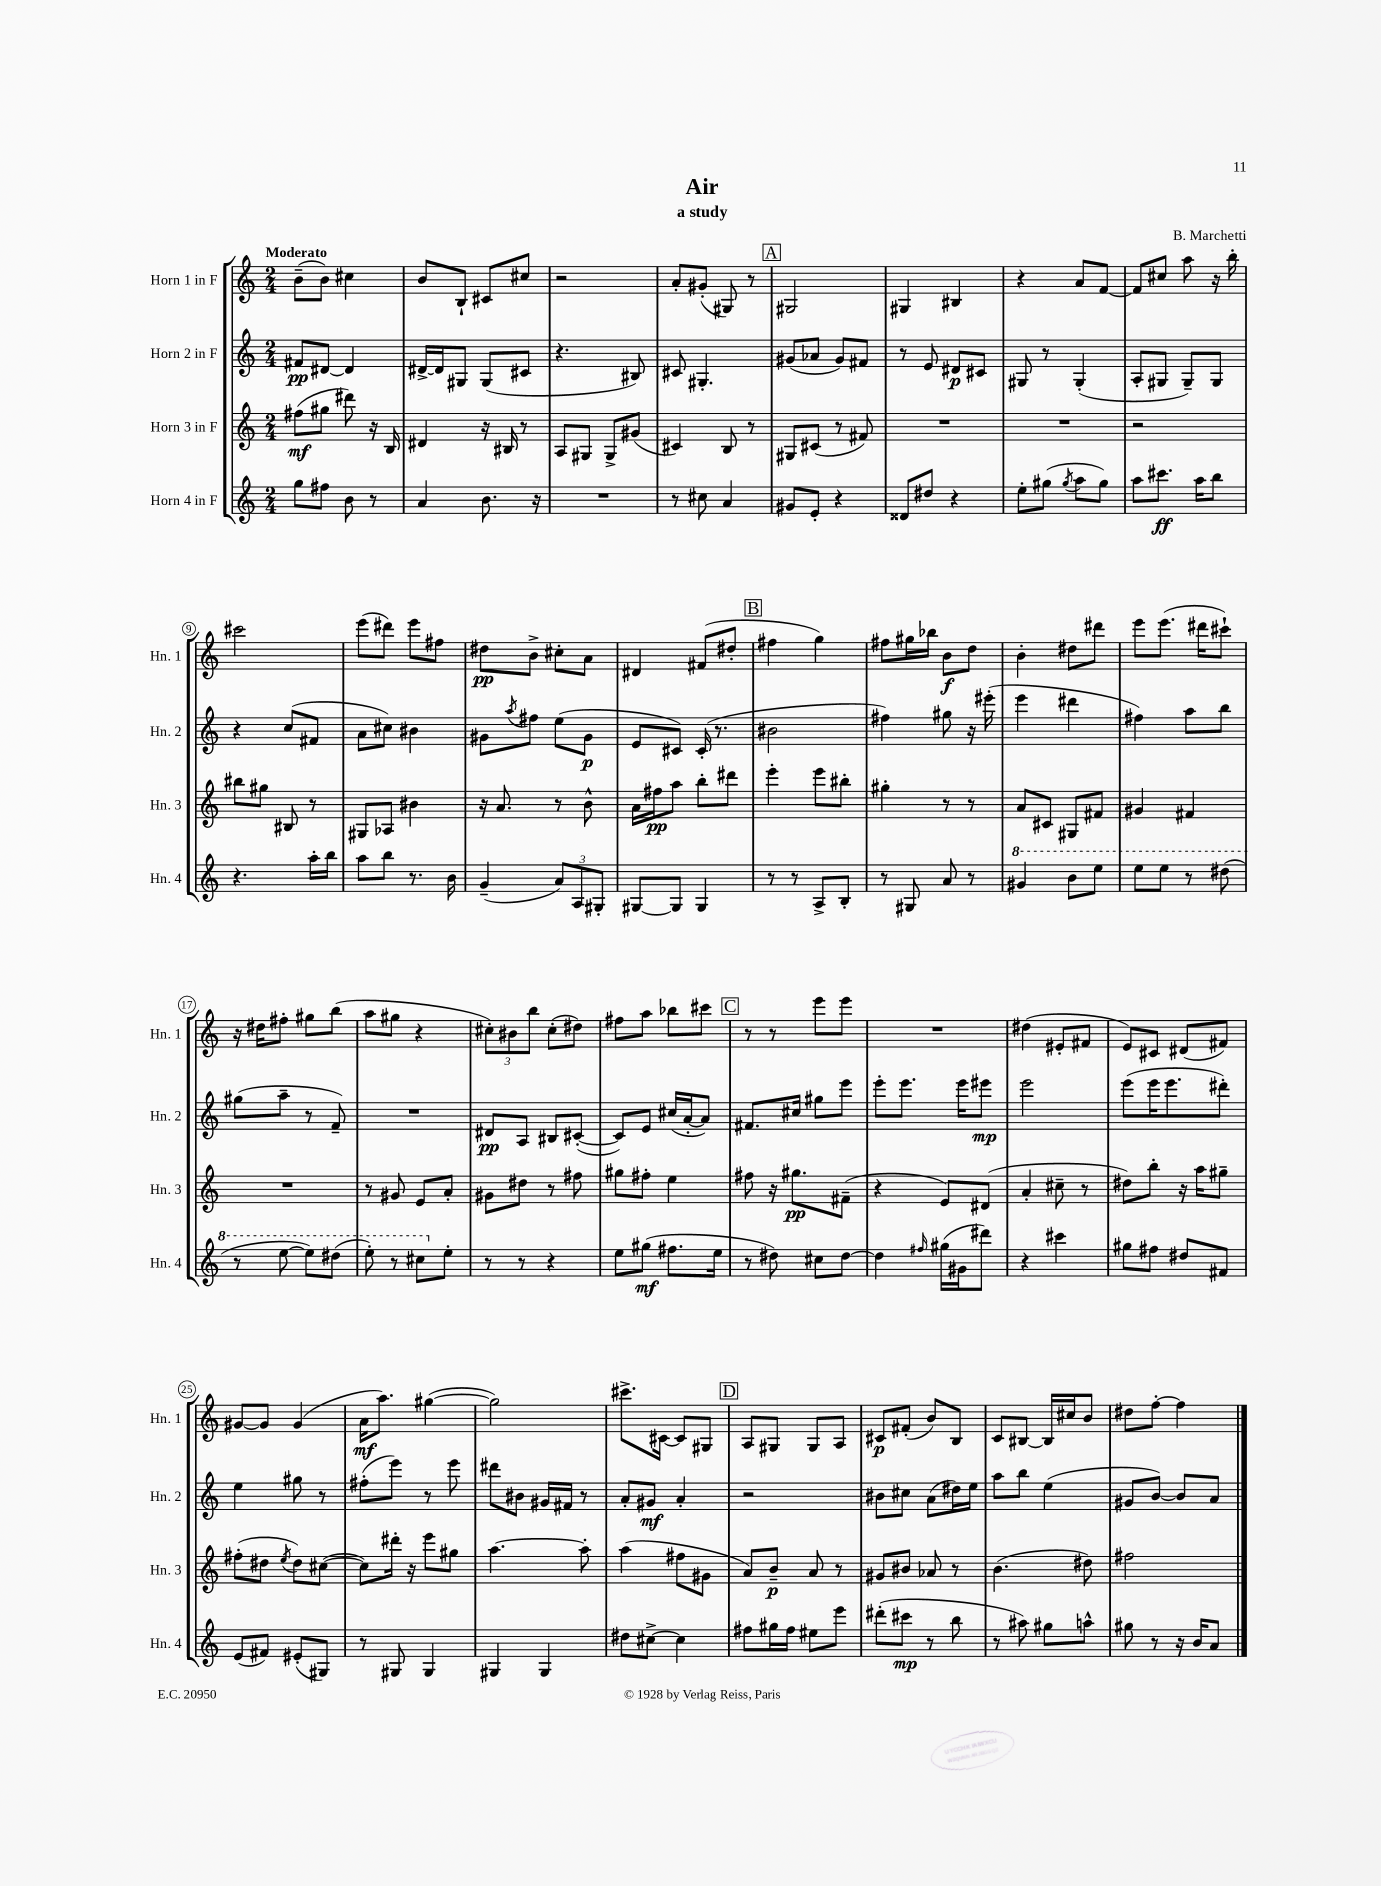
\header { title = "Air" composer = "B. Marchetti" subtitle = "a study" }
<<
\new StaffGroup <<
\new Staff = "s0" \with { instrumentName = "Horn 1 in F" shortInstrumentName = "Hn. 1" } {
    \clef treble \key c \major \numericTimeSignature \time 2/4 \tempo "Moderato"
    b'8--( b'8) cis''4 |
    b'8 b8-! cis'8 cis''8 |
    r2 |
    a'8-. gis'8-.( gis8) r8 |
    \mark \markup { \box "A" } gis2 |
    gis4 bis4 |
    r4 a'8 f'8~ |
    f'8 cis''8 a''8 r16 b''16-. |
    cis'''2 |
    e'''8( dis'''8) e'''8 fis''8 |
    dis''8\pp b'8-> cis''8-. a'8 |
    dis'4 fis'8( dis''8-. |
    \mark \markup { \box "B" } fis''4 g''4) |
    fis''8 gis''16 bes''16 b'8\f d''8 |
    b'4-. dis''8 dis'''8 |
    e'''8 e'''8.( dis'''16 cis'''8-!) |
    r16 dis''16 fis''8-. gis''8 b''8( |
    a''8 gis''8 r4 |
    \tuplet 3/2 { cis''8-.) bis'8 b''8 } cis''8-.( dis''8) |
    fis''8 a''8 bes''8 cis'''8 |
    \mark \markup { \box "C" } r8 r8 e'''8 e'''8 |
    R2 |
    dis''4( eis'8-. fis'8 |
    e'8) cis'8 dis'8( fis'8) |
    gis'8~ gis'8 gis'4( |
    a'16\mf a''8.) gis''4~( |
    gis''2) |
    cis'''8.-> cis'16~ cis'8 gis8 |
    \mark \markup { \box "D" } a8 gis8 gis8 a8 |
    cis'8\p fis'8-.( b'8) b8 |
    c'8 bis8~ bis16 cis''16 b'8 |
    dis''8 f''8~-. f''4 \bar "|." |
}
\new Staff = "s1" \with { instrumentName = "Horn 2 in F" shortInstrumentName = "Hn. 2" } {
    \clef treble \key c \major \numericTimeSignature \time 2/4
    fis'8\pp dis'8~ dis'4 |
    dis'16~-> dis'16 gis8 gis8( cis'8 |
    r4. bis8) |
    cis'8 gis4.-. |
    \mark \markup { \box "A" } gis'8( aes'8 gis'8) fis'8 |
    r8 e'8 dis'8\p cis'8 |
    gis8 r8 gis4-.( |
    a8-. gis8 gis8--) gis8 |
    r4 c''8( fis'8 |
    a'8 cis''8) bis'4 |
    gis'8 \acciaccatura { a''8 } fis''8 e''8( gis'8\p |
    e'8 cis'8) cis'16-.( r8. |
    \mark \markup { \box "B" } bis'2 |
    fis''4) gis''8 r16 eis'''16-.( |
    e'''4 dis'''4 |
    fis''4) a''8 b''8 |
    gis''8( a''8-- r8 f'8--) |
    R2 |
    dis'8\pp a8 bis8 cis'8~-.( |
    cis'8) e'8 cis''16( a'16~-. a'8) |
    \mark \markup { \box "C" } fis'8. cis''16 gis''8 e'''8 |
    e'''8-. e'''8. e'''16 eis'''8\mp |
    e'''2 |
    e'''8( e'''16 e'''8. dis'''8-.) |
    e''4 gis''8 r8 |
    fis''8-.( e'''8) r8 e'''8 |
    dis'''8 bis'8 gis'16 fis'16 r8 |
    a'8-. gis'8\mf a'4-. |
    \mark \markup { \box "D" } r2 |
    bis'8 cis''8 a'8( dis''16) e''16 |
    a''8 b''8 e''4( |
    gis'8 b'8~) b'8 a'8 \bar "|." |
}
\new Staff = "s2" \with { instrumentName = "Horn 3 in F" shortInstrumentName = "Hn. 3" } {
    \clef treble \key c \major \numericTimeSignature \time 2/4
    fis''8\mf( gis''8 dis'''8) r16 b16 |
    dis'4 r16 bis16 r8 |
    a8 gis8 gis8-> gis'8( |
    cis'4) b8 r8 |
    \mark \markup { \box "A" } gis8 cis'8( r8 fis'8) |
    R2 |
    R2 |
    r2 |
    bis''8 gis''8 bis8 r8 |
    gis8 aes8 bis'4 |
    r16 a'8. r8 b'8-^ |
    a'16 fis''16\pp a''8 b''8-. dis'''8 |
    \mark \markup { \box "B" } e'''4-. e'''8 bis''8-. |
    gis''4-. r8 r8 |
    a'8 cis'8 gis8 fis'8 |
    gis'4 fis'4 |
    R2 |
    r8 gis'8 e'8 a'8-. |
    gis'8 dis''8 r8 fis''8 |
    gis''8 fis''8-. e''4 |
    \mark \markup { \box "C" } fis''8 r16 gis''8.\pp fis'8--( |
    r4 e'8) dis'8( |
    a'4-. cis''8-- r8 |
    dis''8) b''8-. r16 a''16 gis''8-- |
    fis''8-.( dis''8 \acciaccatura { e''8 } dis''8) cis''8~( |
    cis''8) dis'''16-. r16 e'''8 gis''8 |
    a''4.~ a''8-. |
    a''4( fis''8 gis'8 |
    \mark \markup { \box "D" } a'8) b'8--\p a'8 r8 |
    gis'8 bis'8 aes'8 r8 |
    b'4.( dis''8) |
    fis''2 \bar "|." |
}
\new Staff = "s3" \with { instrumentName = "Horn 4 in F" shortInstrumentName = "Hn. 4" } {
    \clef treble \key c \major \numericTimeSignature \time 2/4
    g''8 fis''8 b'8 r8 |
    a'4 b'8. r16 |
    R2 |
    r8 cis''8 a'4 |
    \mark \markup { \box "A" } gis'8 e'8-. r4 |
    disis'8 dis''8 r4 |
    e''8-. gis''8( \acciaccatura { gis''8 } a''8 gis''8) |
    a''8 cis'''8.\ff a''16 b''8 |
    r4. a''16-. b''16 |
    a''8 b''8 r8. b'16 |
    g'4--( \tuplet 3/2 { a'8) a8 gis8-. } |
    gis8~ gis8 gis4 |
    \mark \markup { \box "B" } r8 r8 a8-> b8-. |
    r8 gis8 a'8 r8 |
    \ottava #1 gis''4 b''8 e'''8 |
    e'''8 e'''8 r8 dis'''8( |
    r8 e'''8~ e'''8) dis'''8( |
    e'''8-.) r8 cis'''8 \ottava #0 e''8-. |
    r8 r8 r4 |
    e''8 gis''8\mf( fis''8. e''16 |
    \mark \markup { \box "C" } r8 dis''8) cis''8 dis''8~ |
    dis''4 \grace { fis''16 } gis''16( gis'16 dis'''8) |
    r4 cis'''4 |
    gis''8 fis''8 dis''8 fis'8 |
    e'8( fis'8) eis'8-.( gis8) |
    r8 gis8 gis4 |
    gis4 gis4 |
    dis''8 cis''8~-> cis''4 |
    \mark \markup { \box "D" } fis''8 gis''16 fis''16 eis''8 e'''8 |
    dis'''8-.( cis'''8\mp r8 b''8 |
    r8 ais''8) gis''8 a''8-^ |
    gis''8 r8 r16 b'16 a'8 \bar "|." |
}
>>
>>
\layout { \context { \Score \override BarNumber.stencil = #(make-stencil-circler 0.1 0.3 ly:text-interface::print) } }
